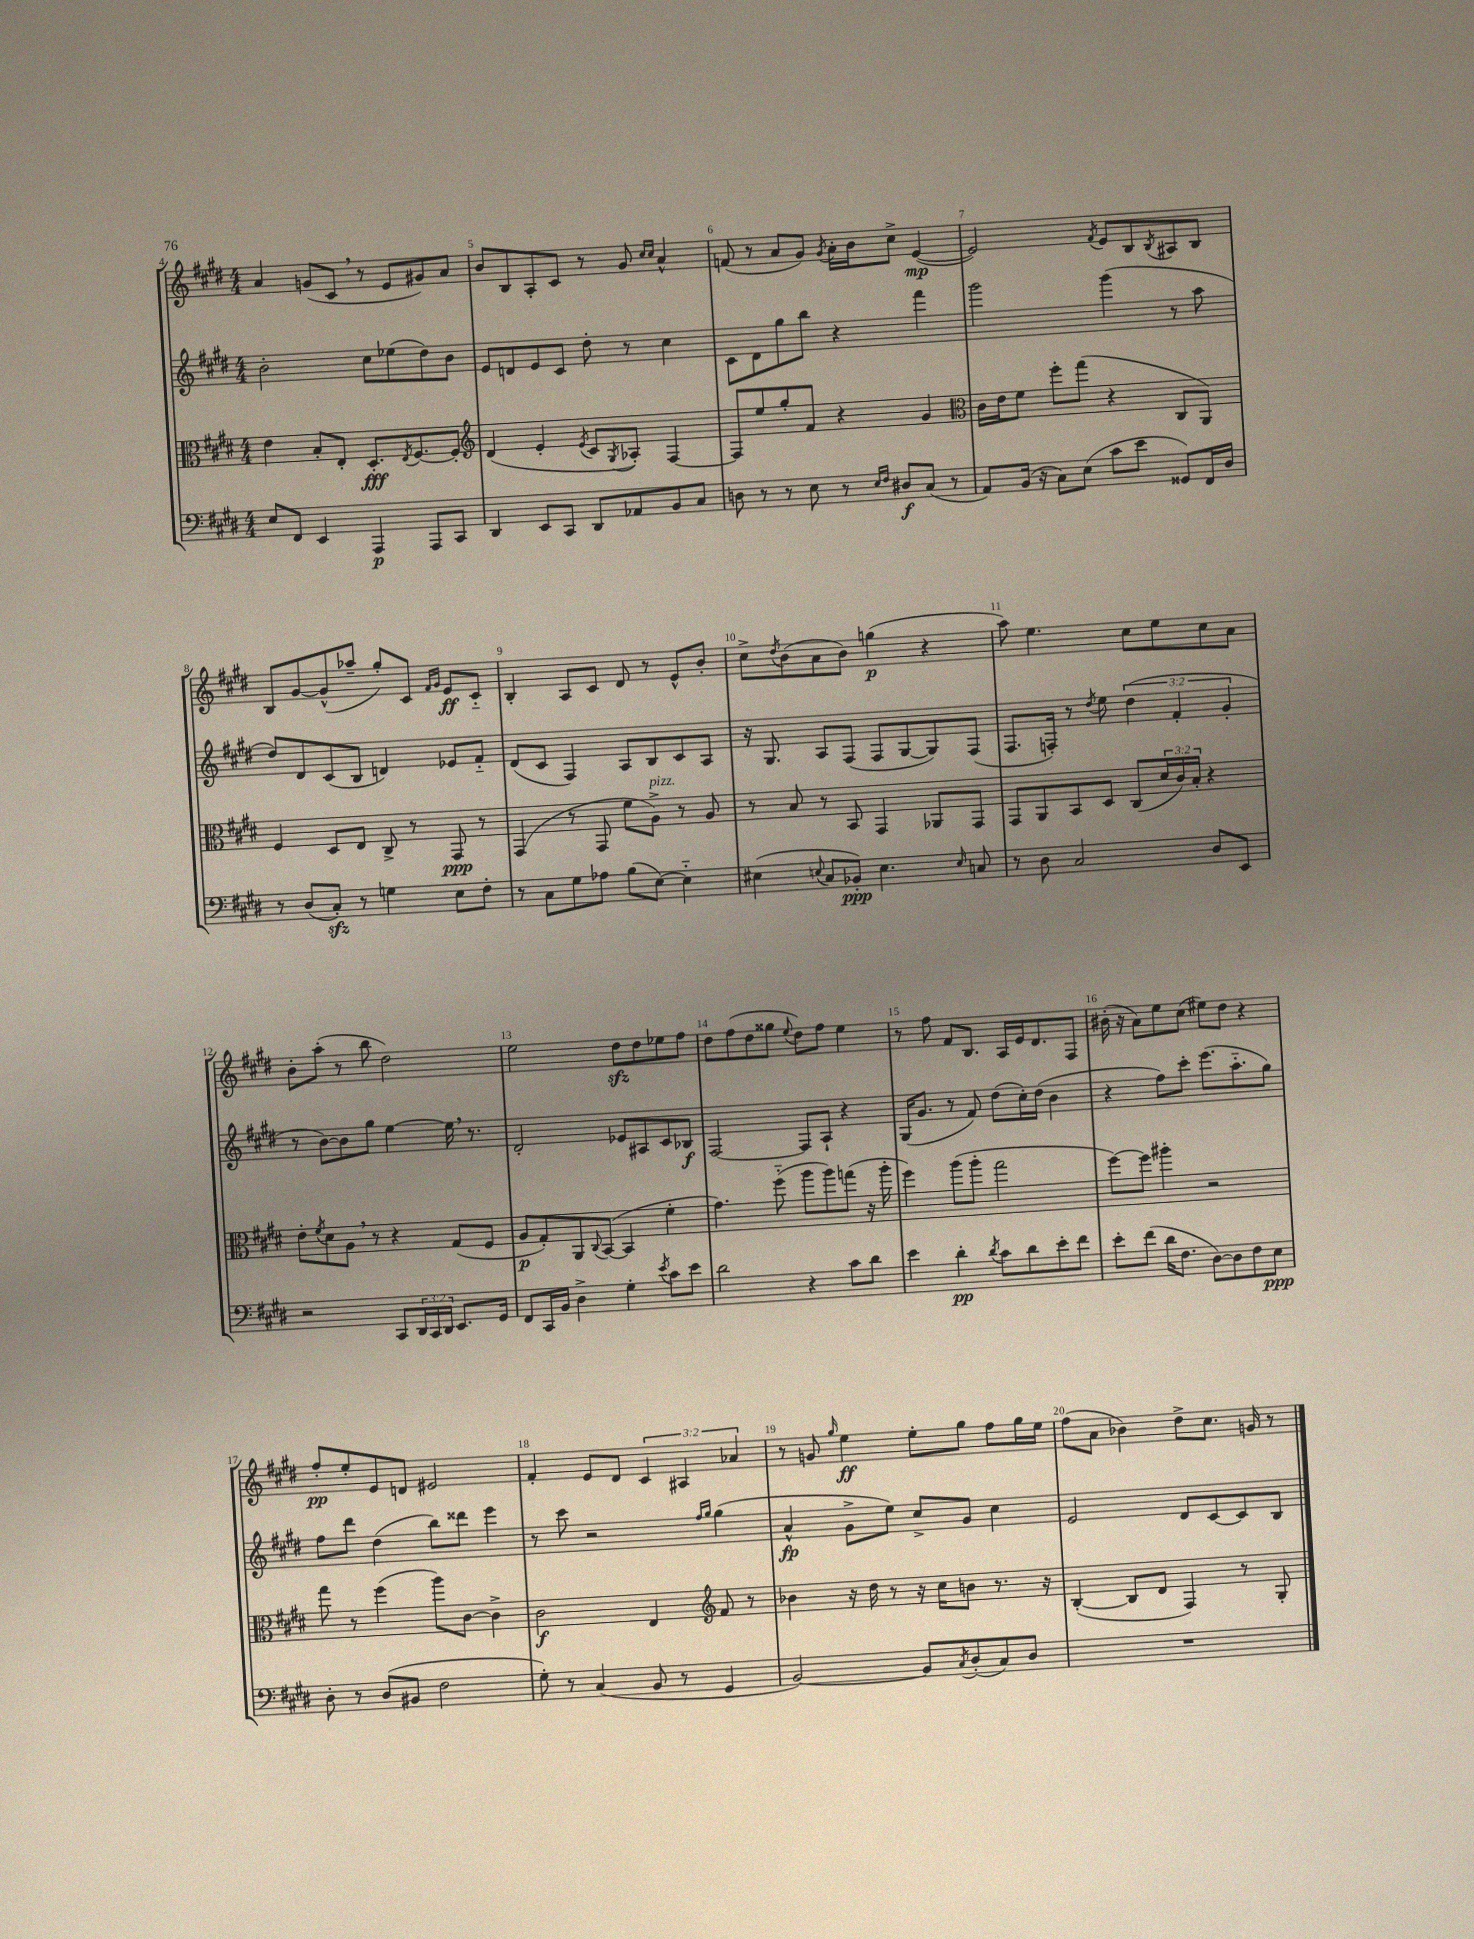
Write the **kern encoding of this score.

**kern	**kern	**kern	**kern
*staff4	*staff3	*staff2	*staff1
*clefF4	*clefC3	*clefG2	*clefG2
*k[f#c#g#d#]	*k[f#c#g#d#]	*k[f#c#g#d#]	*k[f#c#g#d#]
*M4/4	*M4/4	*M4/4	*M4/4
8E	4e	2b'	4a
8FF#	.	.	.
4EE	8B'	.	(8g
.	8E'	.	8c#
4AAA	8.D#'	8cc#	8r
.	.	(8ee-	8e
.	8qE	.	.
.	[8.F#	.	.
8AAA	.	8dd#)	8g#)
8CC#	8F#']	8b	8a
=	=	=	=
*	*clefG2	*	*
4DD#	(4d#	8e	8b
.	.	8d	8B
8EE	4e'	8e	8A'
8CC#	.	8c#	8c#
.	8qe	.	.
8DD#	8c#	8dd#'	8r
.	8qG#	.	.
8AA-	8A-')	8r	8g#
.	.	.	16qqcc#
.	.	.	16qqcc#
8BB	[4F#	4cc#	4a^^
8C#	.	.	.
=	=	=	=
8D	8F#]	8c#	(8f
8r	8ee	8d#	8r
8r	8gg#'	8gg#	8a
8E	8f#	8bb	8g#)
.	.	.	8qg#
8r	4r	4r	16a'
.	.	.	16b
16qqE	.	.	.
16qqF#	.	.	.
8D#	.	.	8cc#^
(8C#	4g#	4fff#	([4e
8r	.	.	.
=	=	=	=
*	*clefC3	*	*
8AA)	16c#	2ggg#	2e])
.	16e	.	.
(16BB	8f#	.	.
16r	.	.	.
8C#)	8ff#'	.	.
(8E	(8gg#	.	.
.	.	.	8qf#
8c#	4r	(4ggg#	8e
8e	.	.	8B
.	.	.	8qB
8GG##)	8C#	8r	8A#
16FF#	8AA)	8aa	8B
16D#	.	.	.
=	=	=	=
8r	4F#	8dd#)	8B
(8D#	.	8d#	[8g#
8C#')	8D#	(8c#	(8g#^^]
8r	8E	8B	8aa-~
4G	8C#^	4d)	8gg#')
.	8r	.	8c#
.	.	.	16qqf#
.	.	.	16qqg#
8E	8GG#	8e-	8e
8F#'	8r	8f#'~	8c#'~
=	=	=	=
8r	(4GG#	(8d#	4B'
8C#	.	8c#	.
8G#	8r	4F#)	8A
8A-	8GG#	.	8c#
(8B	8f#	8A	8d#
[8E)	8A^)	8B	8r
4E'~]	8r	8c#	8e^^
.	8A	8A	8b'
=	=	=	=
(4E#	8r	16r	8cc#^
.	.	8.G#	.
.	.	.	8qdd#
.	8B	.	(8b
8qqE	.	.	.
8C#	8r	8A	8a
8BB-')	8BB	(8F#	8b)
4.E	4GG#	8F#	(4gg
.	.	[8G#	.
.	8AA-	8G#])	4r
16qqE	.	.	.
8C	8GG#	(8F#	.
=	=	=	=
8r	8GG#	8.F#	8aa)
8D#	8AA	.	4.ee
.	.	16F')	.
2C#	8BB	8r	.
.	.	8qdd#	.
.	8D#	8ee	.
.	(8C#	(6dd#	8cc#
.	24d#	.	8ee
.	24c#)	6f#'	.
.	24B'	.	.
8D#	4r	.	8cc#
.	.	6g#'	.
8EE	.	.	8a
=	=	=	=
2r	8e'	8r	8b'
.	8qf#	.	.
.	8d#	[8b)	(8aa'
.	8A	8b]	8r
.	8r	8gg#	8bb
8CC#	4r	[4ee	2dd#)
24DD#	.	.	.
24CC#	.	.	.
24DD#	.	.	.
8.EE	(8G#	16ee]	.
.	.	8.r	.
.	8F#	.	.
16GG#	.	.	.
=	=	=	=
8FF#	8A	2d#'	2ee
16CC#	8G#')	.	.
16BB	.	.	.
4D#^	8AA	.	.
.	8qqC#	.	.
.	([8BB	.	.
4G#'	4BB]	8e-	8dd#
.	.	8A#	8dd#
8qe	.	.	.
8c#	4f#'	8c#	8ee-
8e	.	8B-	8ff#
=	=	=	=
2d#	4.g#)	[2F#	8dd#
.	.	.	(8ff#
.	.	.	8dd#
.	(8ff#'~	.	8gg##
.	.	.	8qqee
4r	8aa	8F#]	8dd#)
.	8aa)	8A`	8ff#
8c#	(8gg	4r	4ee
8d#	16r	.	.
.	16aa'	.	.
=	=	=	=
4e	4ff#)	(16G#	8r
.	.	8.g#	.
.	.	.	8ff#
4d#'	(8aa	8r	8f#
.	8aa'	8f#)	8.B
8qd#	.	.	.
8c#	2gg#	(8dd#	.
.	.	.	16A
8d#	.	16cc#')	16e
.	.	(16dd#	8.d#
8e'	.	4b	.
8f#	.	.	8F#
=	=	=	=
8e'	[8ff#)	4r	(16b#'
.	.	.	16r
(8f#	8ff#]	.	8a)
16d#	4aa#'	8ff#)	8ee
8.F#	.	.	.
.	.	8ccc#'	(8cc#
[8D#)	2r	(8.eee	8ee#)
8D#]	.	.	8dd#
.	.	8.aa'~	.
8F#	.	.	4r
8E	.	8gg#)	.
=	=	=	=
8D#'	8gg#	8ff#	8ff#'
8r	8r	8ddd#	8ee'
(8D#	(4ff#	(4dd#	8e
8BB#	.	.	8d
2F#	8aa)	8bb)	2e#
.	[8c#	8ddd##	.
.	4c#^]	4eee	.
=	=	=	=
8G#')	2c#	8r	4f#'
8r	.	8ccc#	.
(4C#	.	2r	8e
.	.	.	8d#
8BB	4E	.	6c#
8r	.	.	.
.	.	.	6A#
*	*clefG2	*	*
.	.	16qqff#	.
.	.	16qqgg#	.
4GG#	8f#	(4gg#	.
.	.	.	6a-
.	8r	.	.
=	=	=	=
[2BB)	4b-	4a^^	8r
.	.	.	8g
.	.	.	16qqgg#
.	16r	8g#^	4ee
.	16dd#	.	.
.	8r	8ee)	.
8BB]	16r	8cc#^	8ee'
.	16cc#	.	.
8qC#	.	.	.
(8D#'	8b	8g#	8gg#
8C#)	8.r	4cc#	8ff#
8D#	.	.	16gg#
.	16r	.	16ee
=	=	=	=
1r	([4B'	2e	(8ff#
.	.	.	8a
.	8B]	.	4b-)
.	8d#	.	.
.	4F#)	8d#	8dd#^
.	.	[8c#	8.cc#
.	8r	8c#]	.
.	.	.	16g
.	8G#'	8B	8r
==	==	==	==
*-	*-	*-	*-
